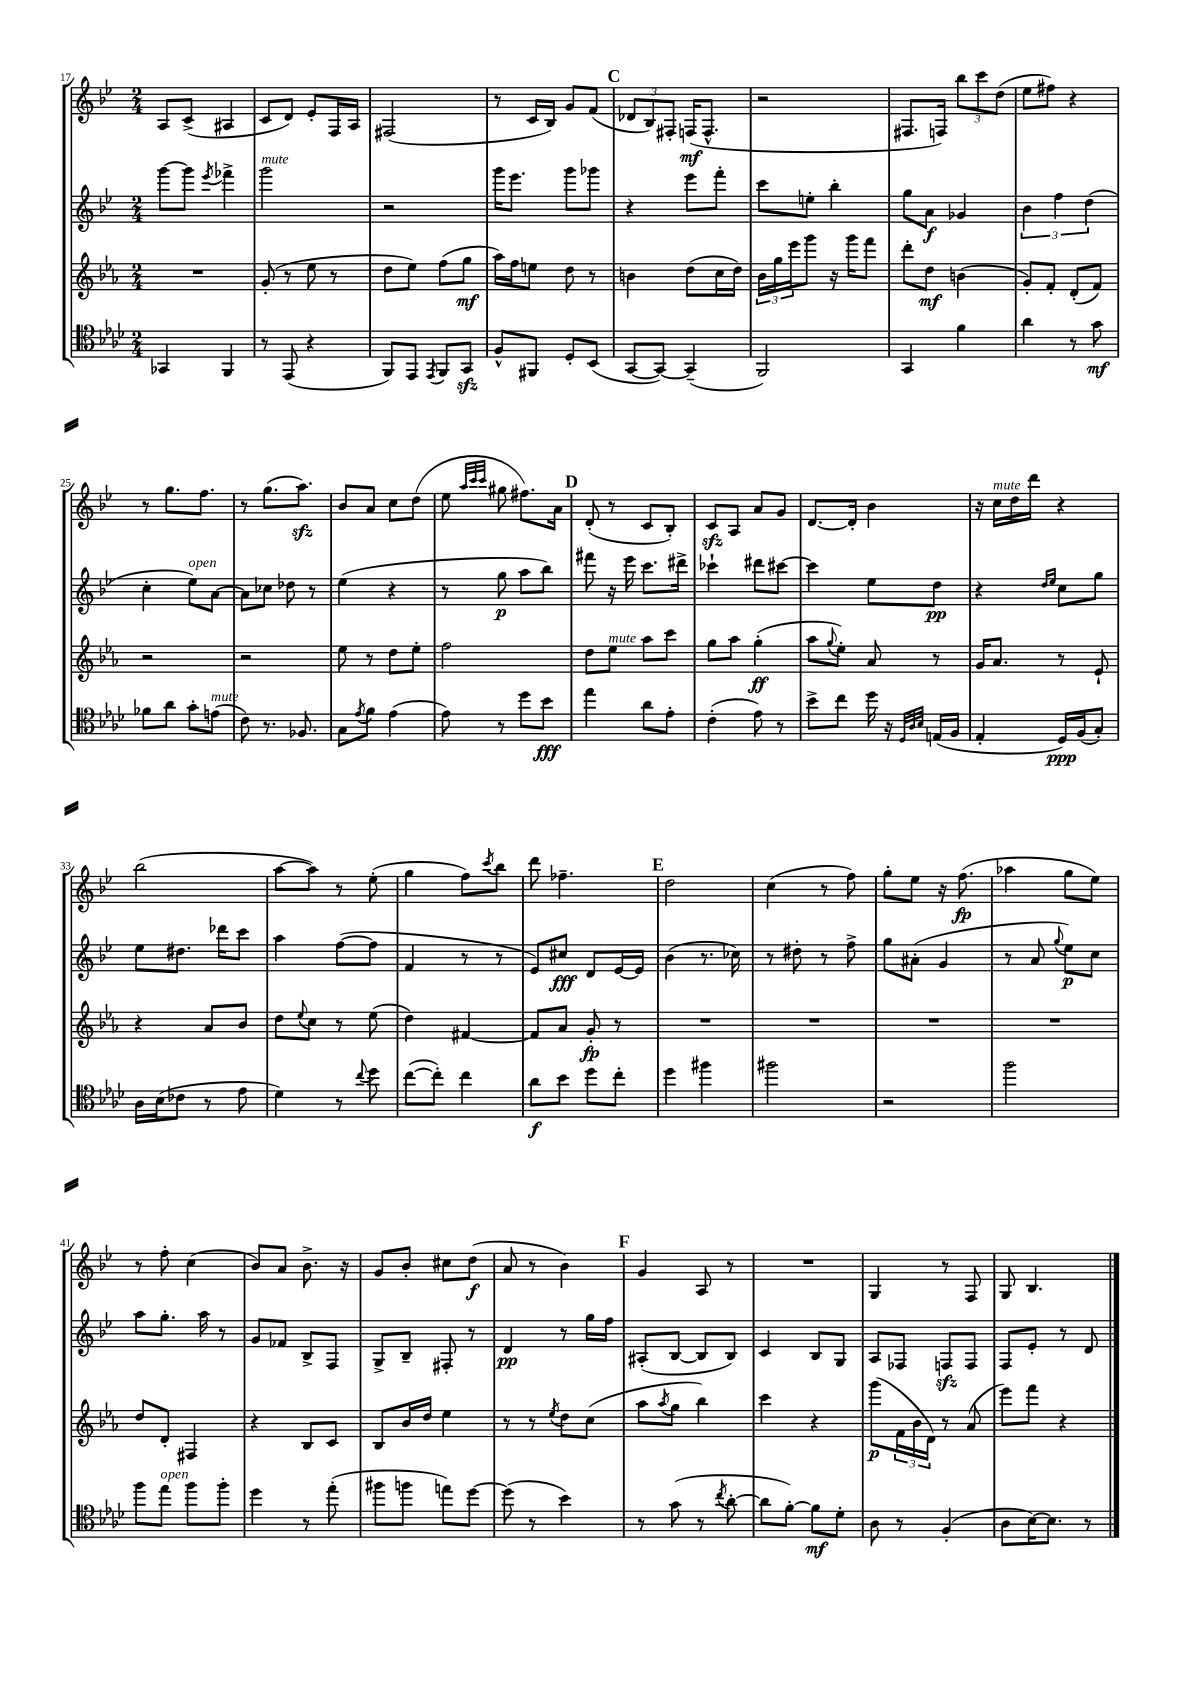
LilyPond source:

<<
\new StaffGroup <<
\new Staff = "s0" {
    \clef treble \key bes \major \numericTimeSignature \time 2/4
    a8 c'8->( ais4 |
    c'8 d'8) ees'8-. f16 a16 |
    fis2( |
    r8 c'16 bes16) g'8 f'8( |
    \mark \markup { \bold "C" } \tuplet 3/2 { des'8 bes8) fis8-. } f16\mf( f8.-^ |
    r2 |
    fis8. f16) \tuplet 3/2 { bes''8 c'''8 d''8( } |
    ees''8 fis''8) r4 |
    r8 g''8. f''8. |
    r8 g''8.( a''8.\sfz) |
    bes'8 a'8 c''8 d''8( |
    ees''8 \grace { a''32 c'''32 c'''32 } gis''8 fis''8.) a'16 |
    \mark \markup { \bold "D" } d'8-.( r8 c'8 bes8-.) |
    c'8\sfz a8 a'8 g'8 |
    d'8.~ d'16-. bes'4 |
    r16 c''16^\markup { \italic "mute" } d''16 d'''16 r4 |
    bes''2( |
    a''8~ a''8) r8 ees''8-.( |
    g''4 f''8) \acciaccatura { c'''8 } bes''8 |
    d'''8 fes''4.-- |
    \mark \markup { \bold "E" } d''2 |
    c''4( r8 f''8) |
    g''8-. ees''8 r16 f''8.\fp( |
    aes''4 g''8 ees''8) |
    r8 f''8-. c''4( |
    bes'8) a'8 bes'8.-> r16 |
    g'8 bes'8-. cis''8 d''8\f( |
    a'8 r8 bes'4) |
    \mark \markup { \bold "F" } g'4 a8 r8 |
    R2 |
    g4 r8 f8 |
    g8 bes4. \bar "|." |
}
\new Staff = "s1" {
    \clef treble \key bes \major \numericTimeSignature \time 2/4
    g'''8~ g'''8 \acciaccatura { ees'''8 } fes'''4-> |
    g'''2^\markup { \italic "mute" } |
    r2 |
    g'''16 ees'''8. g'''8 ges'''8 |
    \mark \markup { \bold "C" } r4 ees'''8 f'''8-. |
    c'''8 e''8-. bes''4-. |
    g''8 a'8\f ges'4 |
    \tuplet 3/2 { bes'4 f''4 d''4( } |
    c''4-. ees''8^\markup { \italic "open" }) a'8~ |
    a'8 ces''8 des''8 r8 |
    ees''4( r4 |
    r8 g''8\p a''8 bes''8) |
    \mark \markup { \bold "D" } fis'''8 r16 ees'''16 c'''8. dis'''16-> |
    ces'''4-! dis'''8 cis'''8~ |
    cis'''4 ees''8 d''8\pp |
    r4 \grace { d''16 ees''16 } c''8 g''8 |
    ees''8 dis''8. des'''16 c'''8 |
    a''4 f''8~( f''8 |
    f'4 r8 r8 |
    ees'8) cis''8\fff d'8 ees'16~ ees'16 |
    \mark \markup { \bold "E" } bes'4( r8. ces''16) |
    r8 dis''8-. r8 f''8-> |
    g''8 ais'8-.( g'4 |
    r8 a'8 \appoggiatura { g''8 } ees''8\p) c''8 |
    a''8 g''8.-. a''16 r8 |
    g'8 fes'8 bes8-> f8 |
    g8-> bes8-- fis8-. r8 |
    d'4\pp r8 g''16 f''16 |
    \mark \markup { \bold "F" } ais8-.( bes8~ bes8 bes8) |
    c'4 bes8 g8 |
    a8 fes8 f8\sfz f8 |
    f8 ees'8-. r8 d'8 \bar "|." |
}
\new Staff = "s2" {
    \clef treble \key ees \major \numericTimeSignature \time 2/4
    R2 |
    g'8-.( r8 ees''8 r8 |
    d''8 ees''8) f''8( g''8\mf |
    aes''16) f''16 e''8 d''8 r8 |
    \mark \markup { \bold "C" } b'4 d''8( c''16 d''16) |
    \tuplet 3/2 { bes'16 g''16 ees'''16 } g'''8 r16 g'''16 f'''8 |
    d'''8-. d''8\mf b'4( |
    g'8-.) f'8-. d'8-.( f'8) |
    r2 |
    r2 |
    ees''8 r8 d''8 ees''8-. |
    f''2 |
    \mark \markup { \bold "D" } d''8 ees''8^\markup { \italic "mute" } aes''8 c'''8 |
    g''8 aes''8 g''4-.\ff( |
    aes''8 \appoggiatura { g''8 } ees''8-.) aes'8 r8 |
    g'16 aes'8. r8 ees'8-! |
    r4 aes'8 bes'8 |
    d''8 \appoggiatura { ees''8 } c''8 r8 ees''8( |
    d''4) fis'4~ |
    fis'8 aes'8 g'8-.\fp r8 |
    \mark \markup { \bold "E" } R2 |
    R2 |
    R2 |
    R2 |
    d''8 d'8-. fis4 |
    r4 bes8 c'8 |
    bes8 bes'16 d''16 ees''4 |
    r8 r8 \acciaccatura { ees''8 } d''8 c''8( |
    \mark \markup { \bold "F" } aes''8 \acciaccatura { aes''8 } g''8 bes''4) |
    c'''4 r4 |
    g'''8\p( \tuplet 3/2 { f'16 bes'16 d'16) } r8 aes'8( |
    ees'''8) f'''8 r4 \bar "|." |
}
\new Staff = "s3" {
    \clef tenor \key aes \major \numericTimeSignature \time 2/4
    ges,4 f,4 |
    r8 ees,8( r4 |
    f,8) ees,8 \acciaccatura { ees,8 } f,8 g,8\sfz |
    f8-^ fis,8 des8-. bes,8( |
    \mark \markup { \bold "C" } g,8~ g,8~) g,4--( |
    f,2) |
    g,4 f'4 |
    aes'4 r8 g'8\mf |
    fes'8 aes'8 g'8-. e'8^\markup { \italic "mute" }( |
    c'8) r8. fes8. |
    g8 \acciaccatura { ees'8 } f'8 ees'4( |
    ees'8) r8 des''8 bes'8\fff |
    \mark \markup { \bold "D" } ees''4 aes'8 ees'8-. |
    c'4-.( ees'8) r8 |
    bes'8-> c''8 des''16 r16 \grace { des32 aes32 bes32 } e16( f16 |
    ees4-. des16\ppp) f16( g8-.) |
    aes16 bes16( ces'8 r8 ees'8 |
    des'4) r8 \appoggiatura { c''8 } des''8 |
    c''8~( c''8-.) c''4 |
    aes'8\f bes'8 des''8 c''8-. |
    \mark \markup { \bold "E" } des''4 fis''4 |
    fis''2 |
    r2 |
    f''2 |
    f''8 ees''8^\markup { \italic "open" } f''8 f''8-. |
    des''4 r8 ees''8-.( |
    fis''8 f''8 e''8) des''8~ |
    des''8( r8 bes'4) |
    \mark \markup { \bold "F" } r8 g'8( r8 \acciaccatura { c''8 } aes'8~-. |
    aes'8 f'8~-.) f'8\mf des'8-. |
    aes8 r8 f4-.( |
    aes8 bes16~) bes8. r8 \bar "|." |
}
>>
>>
\layout { \context { \Score currentBarNumber = #17 } }
